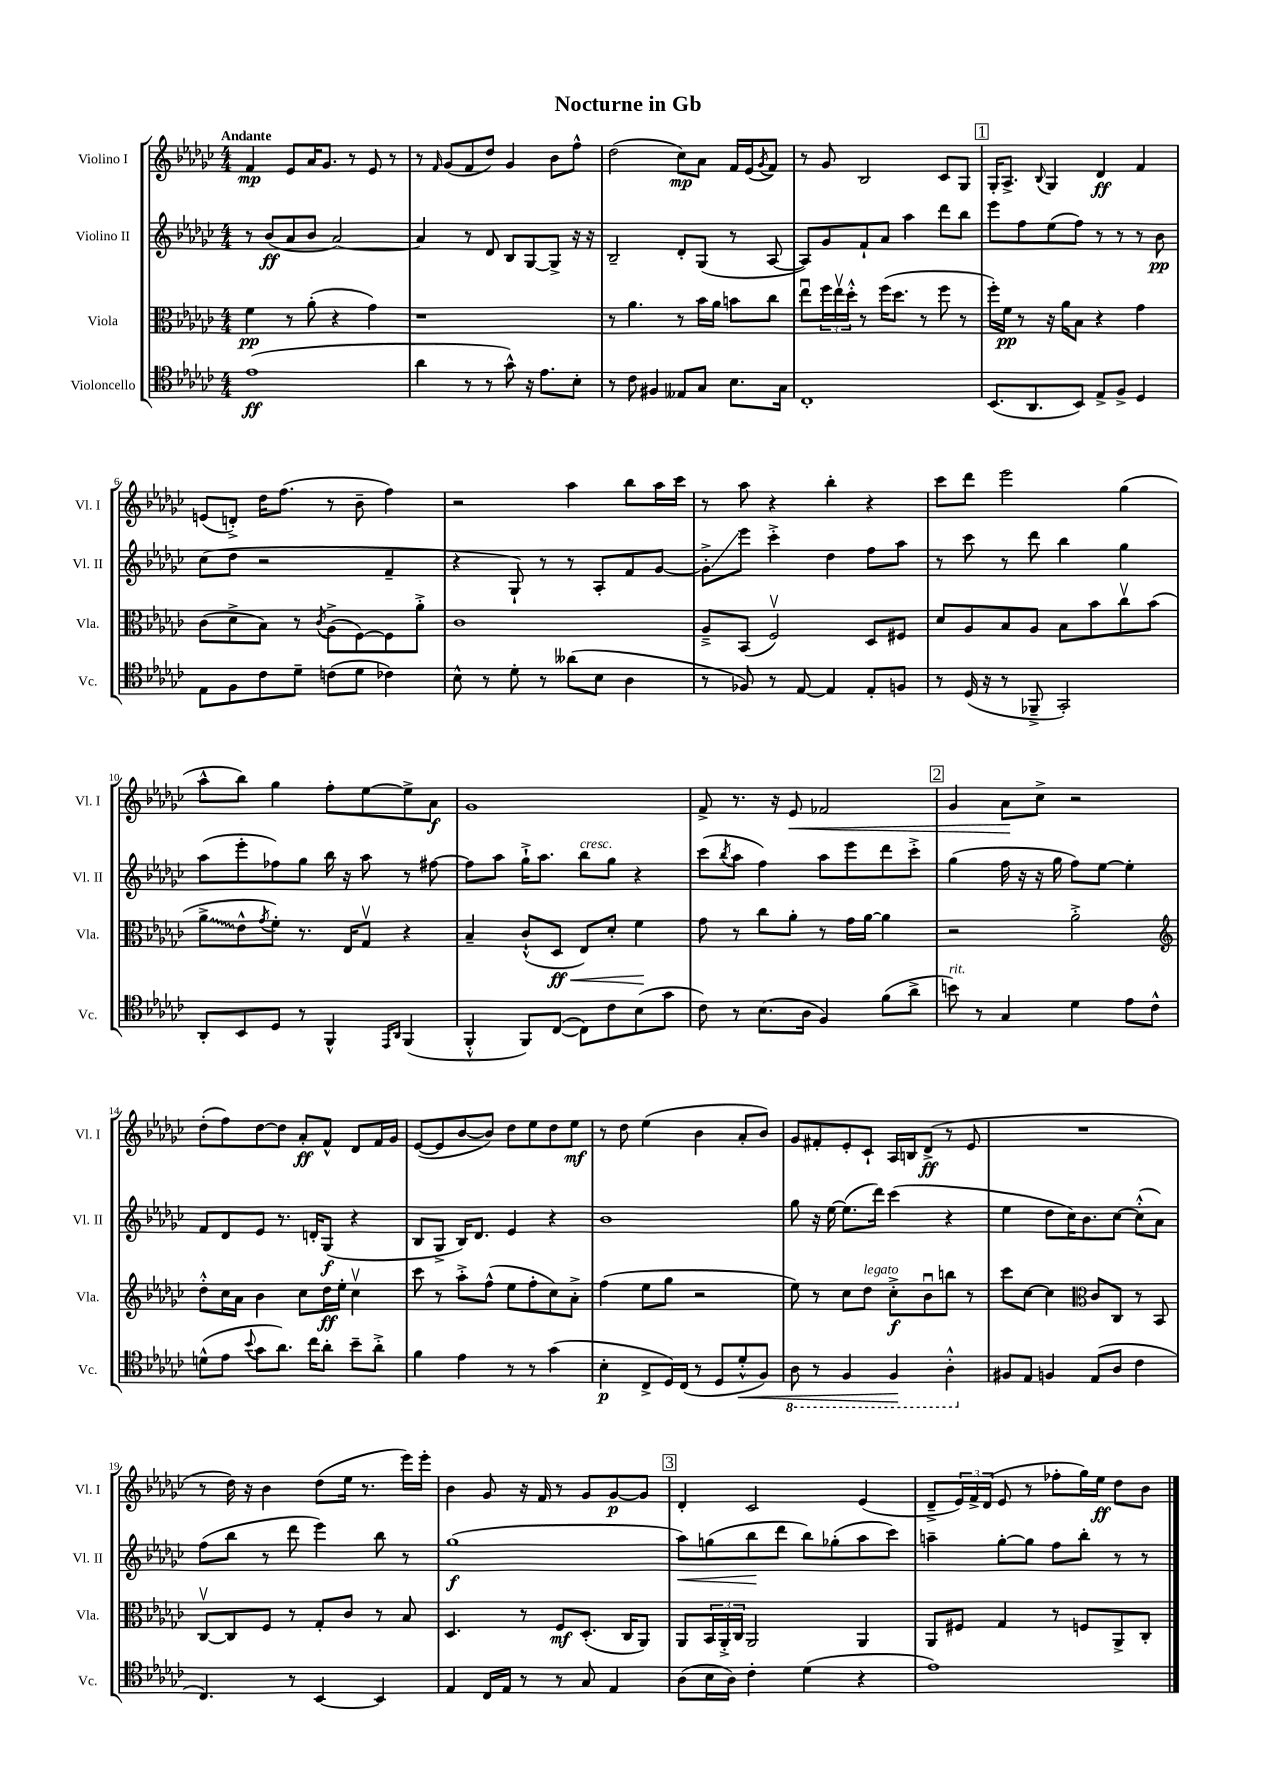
\header { title = "Nocturne in Gb" }
<<
\new StaffGroup <<
\new Staff = "s0" \with { instrumentName = "Violino I" shortInstrumentName = "Vl. I" } {
    \clef treble \key ges \major \numericTimeSignature \time 4/4 \tempo "Andante"
    f'4\mp ees'8 aes'16 ges'8. r8 ees'8 r8 |
    r8 \grace { f'16 } ges'8( f'8 des''8) ges'4 bes'8 f''8-^ |
    des''2( ces''8\mp) aes'8 f'16 ees'16( \acciaccatura { ges'8 } f'8) |
    r8 ges'8 bes2 ces'8 ges8 |
    \mark \markup { \box "1" } ges16-. aes8.-> \appoggiatura { bes8 } ges4 des'4\ff f'4 |
    e'8( d'8-.->) des''16 f''8.( r8 bes'8-- f''4) |
    r2 aes''4 bes''8 aes''16 ces'''16 |
    r8 aes''8 r4 bes''4-. r4 |
    ces'''8 des'''8 ees'''2 ges''4( |
    aes''8-^ bes''8) ges''4 f''8-. ees''8~ ees''8-> aes'8\f |
    ges'1 |
    f'8-> r8. r16 ees'8\< fes'2 |
    \mark \markup { \box "2" } ges'4 aes'8\! ces''8-> r2 |
    des''8-.( f''8) des''8~ des''8 aes'8-.\ff f'8-^ des'8 f'16 ges'16 |
    ees'8~( ees'8 bes'8~ bes'8) des''8 ees''8 des''8 ees''8\mf |
    r8 des''8 ees''4( bes'4 aes'8-. bes'8) |
    ges'8 fis'8-. ees'8-. ces'8-! aes16 b16 des'8->\ff( r8 ees'8 |
    R1 |
    r8 des''16) r16 bes'4 des''8( ees''16 r8. ees'''16) ees'''16-. |
    bes'4 ges'8 r16 f'16 r8 ges'8 ges'8~\p ges'8 |
    \mark \markup { \box "3" } des'4-. ces'2 ees'4( |
    des'8---> \tuplet 3/2 { ees'16) f'16-> des'16( } ees'8 r8 fes''8-. ges''16) ees''16\ff des''8 bes'8 \bar "|." |
}
\new Staff = "s1" \with { instrumentName = "Violino II" shortInstrumentName = "Vl. II" } {
    \clef treble \key ges \major \numericTimeSignature \time 4/4
    r8 bes'8\ff( aes'8 bes'8 aes'2~) |
    aes'4 r8 des'8 bes8 ges8~ ges8-> r16 r16 |
    bes2-- des'8-. ges8( r8 aes8~ |
    aes8) ges'8 f'8-! aes'8 aes''4 des'''8 bes''8 |
    \mark \markup { \box "1" } ees'''8 f''8 ees''8( f''8) r8 r8 r8 bes'8\pp |
    ces''8( des''8 r2 f'4-- |
    r4 ges8-!) r8 r8 aes8-. f'8 ges'8~ |
    ges'8-.->\glissando ees'''8 ces'''4-.-> des''4 f''8 aes''8 |
    r8 ces'''8 r8 des'''8 bes''4 ges''4 |
    aes''8( ees'''8-. fes''8) ges''8 bes''16 r16 aes''8 r8 fis''8~ |
    fis''8 aes''8 ges''16-!-> aes''8. bes''8^\markup { \italic "cresc." } ges''8 r4 |
    ces'''8( \acciaccatura { bes''8 } aes''8 f''4) aes''8 ees'''8 des'''8 ces'''8-.-> |
    \mark \markup { \box "2" } ges''4( f''16 r16 r16 ges''16 f''8) ees''8~ ees''4-. |
    f'8 des'8 ees'8 r8. d'16-. ges8\f( r4 |
    bes8 ges8-> bes16) des'8. ees'4 r4 |
    bes'1 |
    ges''8 r16 ees''16~ ees''8.( des'''16) ces'''4( r4 |
    ees''4 des''8 ces''16) bes'8. ces''8~ ces''8-.-^( aes'8) |
    f''8( bes''8 r8 des'''8 ees'''4) bes''8 r8 |
    ges''1\f( |
    \mark \markup { \box "3" } aes''8\<) g''8( bes''8\! des'''8 bes''8) ges''8-.( aes''8 ces'''8) |
    a''4-- ges''8~-. ges''8 f''8 bes''8-. r8 r8 \bar "|." |
}
\new Staff = "s2" \with { instrumentName = "Viola" shortInstrumentName = "Vla." } {
    \clef alto \key ges \major \numericTimeSignature \time 4/4
    f'4\pp r8 aes'8-.( r4 ges'4) |
    r1 |
    r8 aes'4. r8 bes'16 aes'16 b'8 ces''8 |
    ees''8\downbow \tuplet 3/2 { f''16 ees''16\upbow des''16-.-^ } r8 f''16( des''8. r8 f''8 r8 |
    \mark \markup { \box "1" } f''16-.) f'16\pp r8 r16 aes'16 bes8 r4 ges'4 |
    ces'8( des'8-> bes8) r8 \acciaccatura { ces'8 } aes8->( f8~) f8 aes'8-.-> |
    ces'1 |
    aes8---> bes,8( f2\upbow) des8 fis8 |
    des'8 aes8 bes8 aes8 bes8 bes'8 ces''8\upbow bes'8( |
    \once \override Glissando.style = #'zigzag aes'8->\glissando ees'8-^ \acciaccatura { ges'8 } f'8-.) r8. ees16 ges8\upbow r4 |
    bes4-- ces'8-!-^( des8\ff\< ees8) des'8-. f'4\! |
    ges'8 r8 ces''8 aes'8-. r8 ges'16 aes'16~ aes'4 |
    \mark \markup { \box "2" } r2 aes'2-.-> |
    \clef treble des''8-.-^ ces''16 aes'16 bes'4 ces''8 des''16\ff ees''16-. ces''4\upbow |
    ces'''8 r8 aes''8-.-> f''8-^( ees''8 f''8-. ces''8) aes'8-.-> |
    f''4( ees''8 ges''8 r2 |
    ees''8) r8 ces''8 des''8^\markup { \italic "legato" } ces''8-.->\f bes'8\downbow b''8 r8 |
    ces'''8 ces''8~ ces''4 \clef alto ces'8 ces8 r8 bes,8 |
    ces8~\upbow ces8 f8 r8 ges8-. ces'8 r8 bes8 |
    des4. r8 f8\mf des8.-.( ces16 aes,8) |
    \mark \markup { \box "3" } aes,8 \tuplet 3/2 { bes,16 aes,16-.-> ces16 } aes,2 aes,4 |
    aes,8 fis8 ges4 r8 f8 aes,8-> ces8-. \bar "|." |
}
\new Staff = "s3" \with { instrumentName = "Violoncello" shortInstrumentName = "Vc." } {
    \clef tenor \key ges \major \numericTimeSignature \time 4/4
    ees'1\ff( |
    aes'4 r8 r8 ges'8-^) r16 ees'8. bes8-. |
    r8 ces'8 fis4 eeses8 ges8 bes8. ges16 |
    ces1-. |
    \mark \markup { \box "1" } bes,8.( aes,8. bes,8) ees8-> f8-> des4 |
    ees8 f8 ces'8 des'8-- c'8( des'8 ces'4) |
    bes8-^ r8 des'8-. r8 aeses'8( bes8 aes4 |
    r8 fes8) r8 ees8~ ees4 ees8-. f8 |
    r8 des16( r16 r8 fes,8---> ges,2-.) |
    aes,8-. bes,8 des8 r8 f,4-^ \grace { ees,16 aes,16 } f,4( |
    f,4-.-^ f,8) ces8~( ces8) ces'8 bes8( ges'8 |
    ces'8) r8 bes8.( aes16 f4) f'8( aes'8-> |
    \mark \markup { \box "2" } b'8^\markup { \italic "rit." }) r8 ges4 des'4 ees'8 ces'8-^ |
    d'8-^( ees'8 \appoggiatura { bes'8 } ges'8 aes'8.) ces''16 aes'8-. bes'8-- aes'8-.-> |
    f'4 ees'4 r8 r8 ges'4( |
    bes4-.\p ces8-> des16) ces16( r8 des8 des'8-.-^\< f8) |
    \ottava #-1 aes,8 r8 f,4 f,4\! aes,4-.-^ \ottava #0 |
    fis8 ees8 f4 ees8( aes8 ces'4 |
    ces4.) r8 bes,4~ bes,4 |
    ees4 ces16 ees16 r8 r8 ges8 ees4 |
    \mark \markup { \box "3" } aes8( bes16 aes16) ces'4-. des'4( r4 |
    ees'1) \bar "|." |
}
>>
>>
